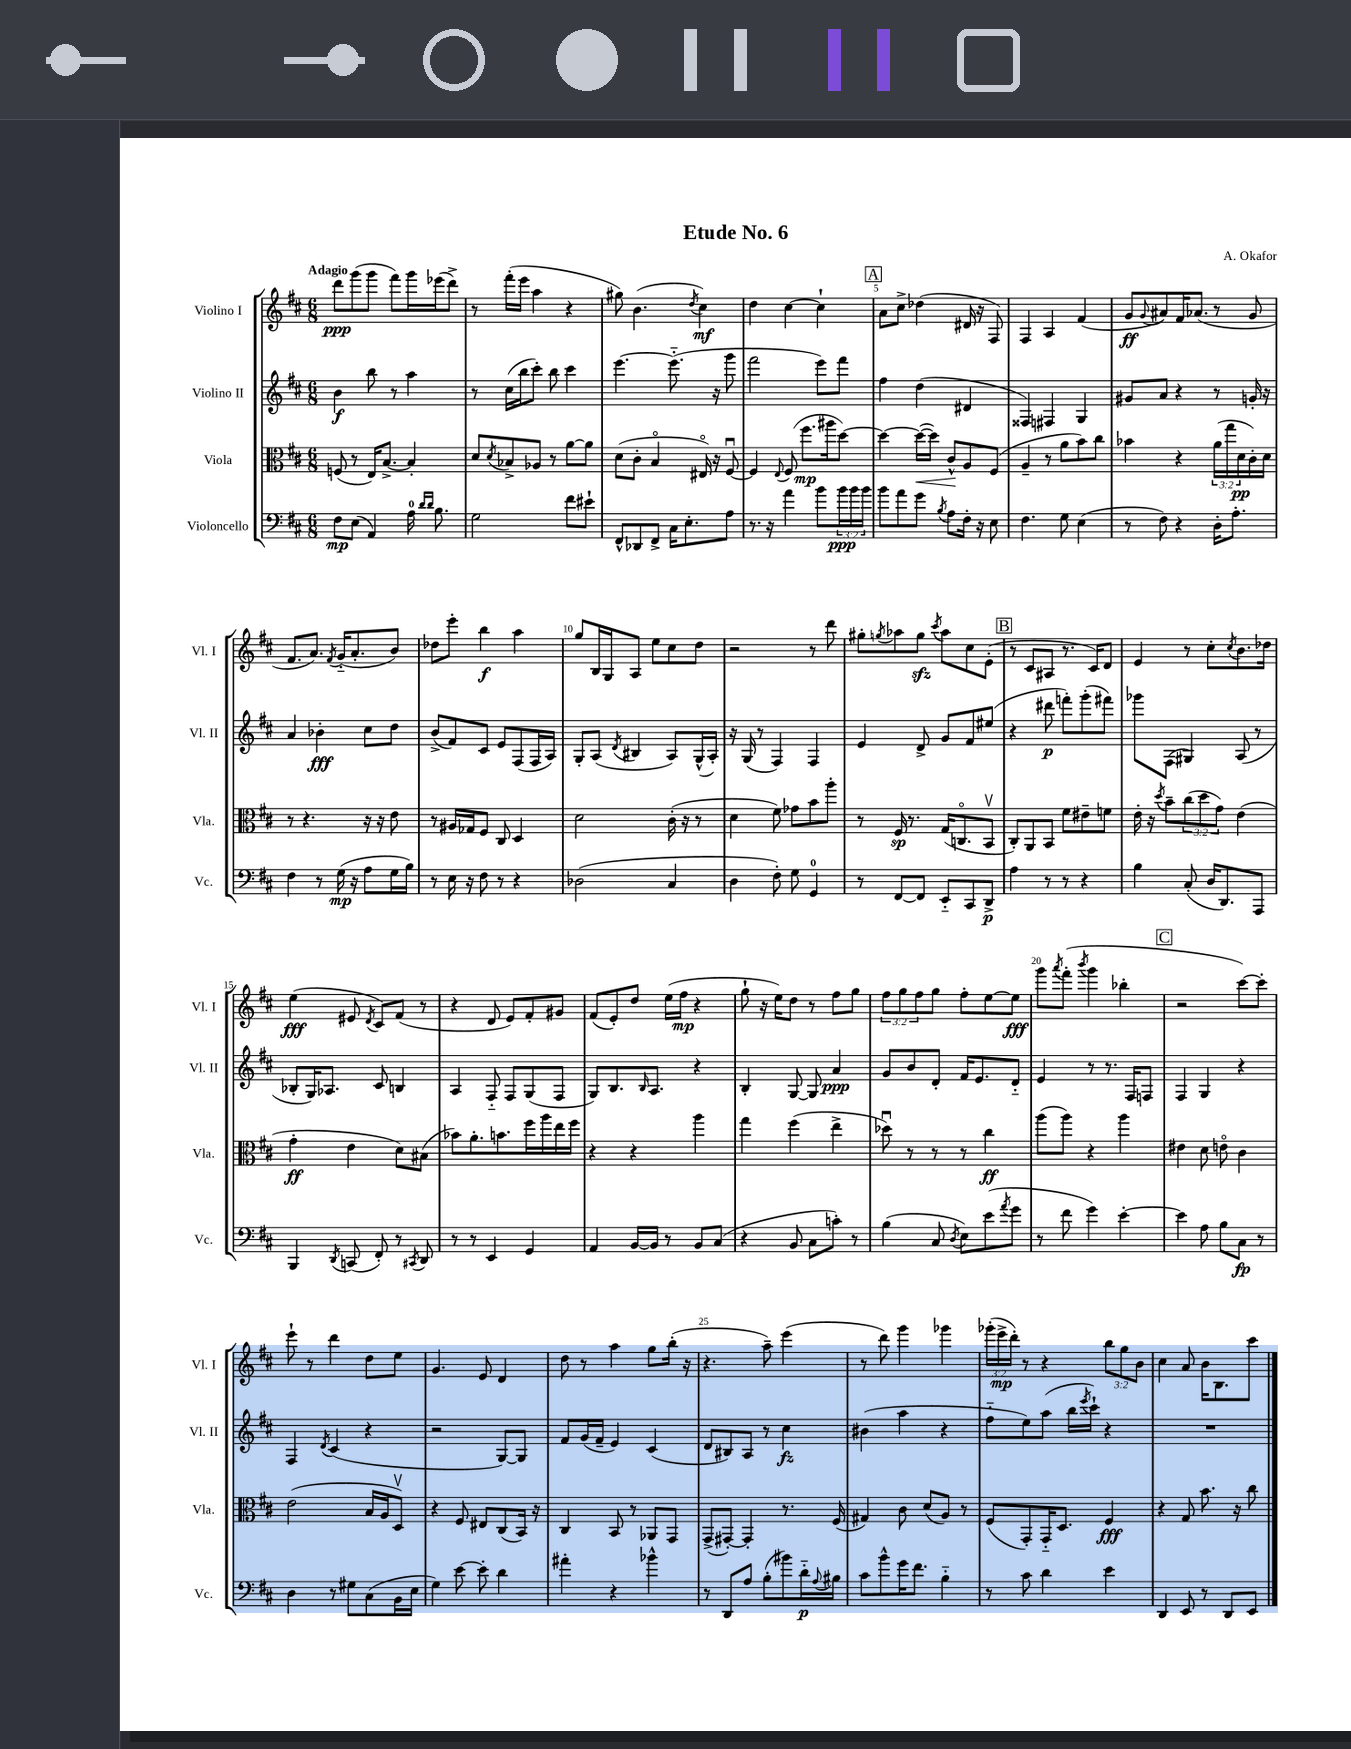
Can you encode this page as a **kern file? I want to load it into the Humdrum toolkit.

**kern	**kern	**kern	**kern
*staff4	*staff3	*staff2	*staff1
*clefF4	*clefC3	*clefG2	*clefG2
*k[f#c#]	*k[f#c#]	*k[f#c#]	*k[f#c#]
*M6/8	*M6/8	*M6/8	*M6/8
8F#	(8F	4b	8ddd
(8E	8r	.	(8ggg
4AA)	16E)	8bb	8ggg
.	[8.B^	.	.
.	.	8r	8fff#)
16A	4B']	4aa	16ggg
16qqd	.	.	.
16qqd	.	.	.
8.B	.	.	(16eee-
.	.	.	8ddd^)
=	=	=	=
2G	8d	8r	8r
.	8qd	.	.
.	8B-^	(16cc#	(16fff#'
.	.	16bb	16eee
.	8A-	8ccc#')	4aa
.	8r	8bb	.
8f#	[8a	4ccc#	4r
8e#`	8a]	.	.
=	=	=	=
8FF#^^	(8d	[4.eee	8gg#)
8DD-	8c#'	.	(4.b
8FF#^	4Bo	.	.
16C#	.	(8.eee'~]	.
8.E'	.	.	.
.	.	.	8qdd
.	16E#o)	.	4cc#)
.	16r	16r	.
8A	[8F#u	8ggg	.
=	=	=	=
8.r	4F#]	2fff#	4dd
16r	.	.	.
.	8qqE	.	.
4a	(8F#	.	[4cc#
.	8.ff#	.	.
8b	.	8eee)	4cc#`]
.	16aa#	.	.
24b	[8dd)	8fff#	.
24b	.	.	.
24b	.	.	.
=	=	=	=
8b	4dd_	4ff#	8a
8a	.	.	8cc#^
8g	(16dd_	(4dd	(4dd-
.	16dd])	.	.
8qB	.	.	.
8A	8c#^^	.	.
16F#'	8A	4d#	16d#
16r	.	.	16r
8E	(8F#	.	8F#)
=	=	=	=
4.F#	4A~	4F##)	4F#
.	8r	4F#	4A
8G	8a	.	.
(4E	8b)	4G	(4f#
.	8cc#	.	.
=	=	=	=
8r	4b-	8g#	8g
.	.	.	8qqg
8F#)	.	8a	8a#)
4r	4r	4r	16f#
.	.	.	(8.a-
16D'	(24a	8r	8r
.	24gg	.	.
8.A'	.	.	.
.	24d	.	.
.	16c#')	16g'	8g
.	16d	16r	.
=	=	=	=
4F#	8r	4a	8.f#
.	4.r	.	.
.	.	.	8.a)
8r	.	4b-'	.
.	.	.	8qf#
(16G	.	.	(16g'~
16r	.	.	8.a'
8A	16r	8cc#	.
.	16r	.	.
16G	8e	8dd	8b)
16B)	.	.	.
=	=	=	=
8r	8r	(8b^	8dd-
16E	16A#	8f#)	8eee'
16r	16G-	.	.
8F#	8F#	8c#	4bb
8r	8C#	8e	.
4r	4D	(8F#	4aa
.	.	16F#	.
.	.	16A)	.
=	=	=	=
(2D-	2d	8G'	8gg
.	.	(8A	16B
.	.	.	16G
.	.	8qd	.
.	.	4B#	8A
.	.	.	8ee
4C#	(16c#'	8A)	8cc#
.	16r	.	.
.	8r	(16G^^	8dd
.	.	16A')	.
=	=	=	=
4D	4d	16r	2r
.	.	(16G	.
.	.	8r	.
8F#')	8f#)	4F#)	.
8G	8g-	.	.
4GG	8b	4F#	8r
.	8aa'	.	8ddd
=	=	=	=
8r	8r	4e	8gg#'
.	.	.	8qgg
[8FF#	16F#	.	8aa-
.	8.r	.	.
8FF#]	.	8d^	8gg
.	.	.	8qccc#
8EE'~	(16G	8g	8aa-
.	8.Co	.	.
8CC#	.	8f#	8cc#
8DD^	8BBv	(8ee#	(8e'
=	=	=	=
4A	8C#')	4r	8r
.	8AA	.	8c#
8r	8BB	8ddd#	8A#
8r	8f#	8fff')	8.r
4r	8e#~	(8ggg'	.
.	.	.	16c#)
.	8f	8fff#)	8d
=	=	=	=
4B	16e'	8ggg-	4e
.	16r	.	.
.	8qdd	.	.
.	8b~	(8F#	.
(8C#'	(12cc#	4G#)	8r
.	12dd	.	.
16D	.	.	8cc#'
.	12g)	.	.
8.DD)	.	.	.
.	.	.	8qcc#
.	(4e	(8A	8.b
8AAA	.	8r	.
.	.	.	16dd-
=	=	=	=
4BBB	4g'	8B-'	(4ee
.	.	16G)	.
.	.	8.A-	.
8qDD	.	.	.
(8CC	4e	.	8e#
.	.	.	8qd
8FF#')	.	8c#	8c#)
8r	8d)	4B	(8f#
8qCC#	.	.	.
8DD	(8B#	.	8r
=	=	=	=
8r	8b-)	4A	4r
8r	8.a'	.	.
4EE	.	8F#'~	8d
.	8.b	.	.
.	.	8F#	8e)
4GG	16ff#	(8G	8f#'
.	16aa	.	.
.	16ee	8F#	8g#
.	16ff#	.	.
=	=	=	=
4AA	4r	8G)	(8f#
.	.	8.B	8e')
[16BB	4r	.	8dd
.	.	16qqB	.
16BB]	.	8.A	.
8r	.	.	(16ee
.	.	.	16ff#
8BB	4aa	4r	4r
(8C#	.	.	.
=	=	=	=
4r	4gg	4B'	8gg`
.	.	.	16r
.	.	.	16ee)
8BB	(4ff#	[8G	8dd
8C#	.	8G]	8r
8c')	4ee^	4a	8ff#
8r	.	.	8gg
=	=	=	=
(4B	8dd-u)	8g	12ff#
.	.	.	12gg
.	8r	8b	.
.	.	.	12ff#
8C#	8r	8d'	8gg
8qD	.	.	.
8E)	8r	16f#	8ff#'
.	.	8.e	.
(8e	4cc#	.	[8ee
8qa	.	.	.
8g	.	8d'~	8ee]
=	=	=	=
8r	(8aa	4e	8ggg
.	.	.	8qaaa
8f#	8aa)	.	(8fff#'
.	.	.	8qbbb
4g)	4r	8r	4ggg
.	.	8.r	.
[4e'	4aa	.	4bb-'
.	.	16F#	.
.	.	8F	.
=	=	=	=
4e]	4e#	4F#	2r
8A	8d	4G	.
8B	8eo	.	.
8C#	4c#	4r	[8ccc#)
8r	.	.	8ccc#']
=	=	=	=
4D	(2e	4F#	8eee`
.	.	.	8r
.	.	8qd	.
8r	.	(4c#	4ddd
8G#	.	.	.
(8C#	16B	4r	8dd
.	16A	.	.
16BB	8Dv)	.	8ee
16E	.	.	.
=	=	=	=
4G)	4r	2r	4.g
[8e	8F#	.	.
8e']	8E#	.	8e
4d	(8C#	[8G)	4d
.	16BB)	8G]	.
.	16r	.	.
=	=	=	=
4a#'	4C#	8f#	8dd
.	.	(16g	8r
.	.	16f#~	.
4r	8BB	4e)	4aa
.	8r	.	.
4b-^^	8AA-	(4c#	8gg
.	8GG	.	(16bb'
.	.	.	16r
=	=	=	=
8r	(8GG^	8d	4.r
8DD	[8GG#')	8B#)	.
8A	4GG#']	8A	.
(8B'	.	8r	8aa~)
8b#)	8.r	4cc#	(4eee
16d'~	.	.	.
8qqA	.	.	.
16B#	(16F#	.	.
=	=	=	=
8c#	4G#)	(4b#	8r
8b^^	.	.	8ddd)
16g	8c#	4aa	4ggg
8.f#	.	.	.
.	(8d	.	.
4B'~	8A)	4r	4ggg-
.	8r	.	.
=	=	=	=
8r	(8F#	8ff#'~	(24ggg-'
.	.	.	24eee^
.	.	.	24ddd')
8c#	8GG')	8ee)	8r
4d	16GG'~	(8aa	4r
.	8.D	.	.
.	.	16bb	.
.	.	8qeee	.
.	.	16ccc#`)	.
4e	4F#	4r	12bb
.	.	.	12gg
.	.	.	12b
=	=	=	=
4DD	4r	2.r	4cc#
8EE	8G	.	8a
8r	8.b	.	16b
.	.	.	8.B
8DD	.	.	.
.	16r	.	.
8EE	8cc#	.	8ccc#
==	==	==	==
*-	*-	*-	*-
